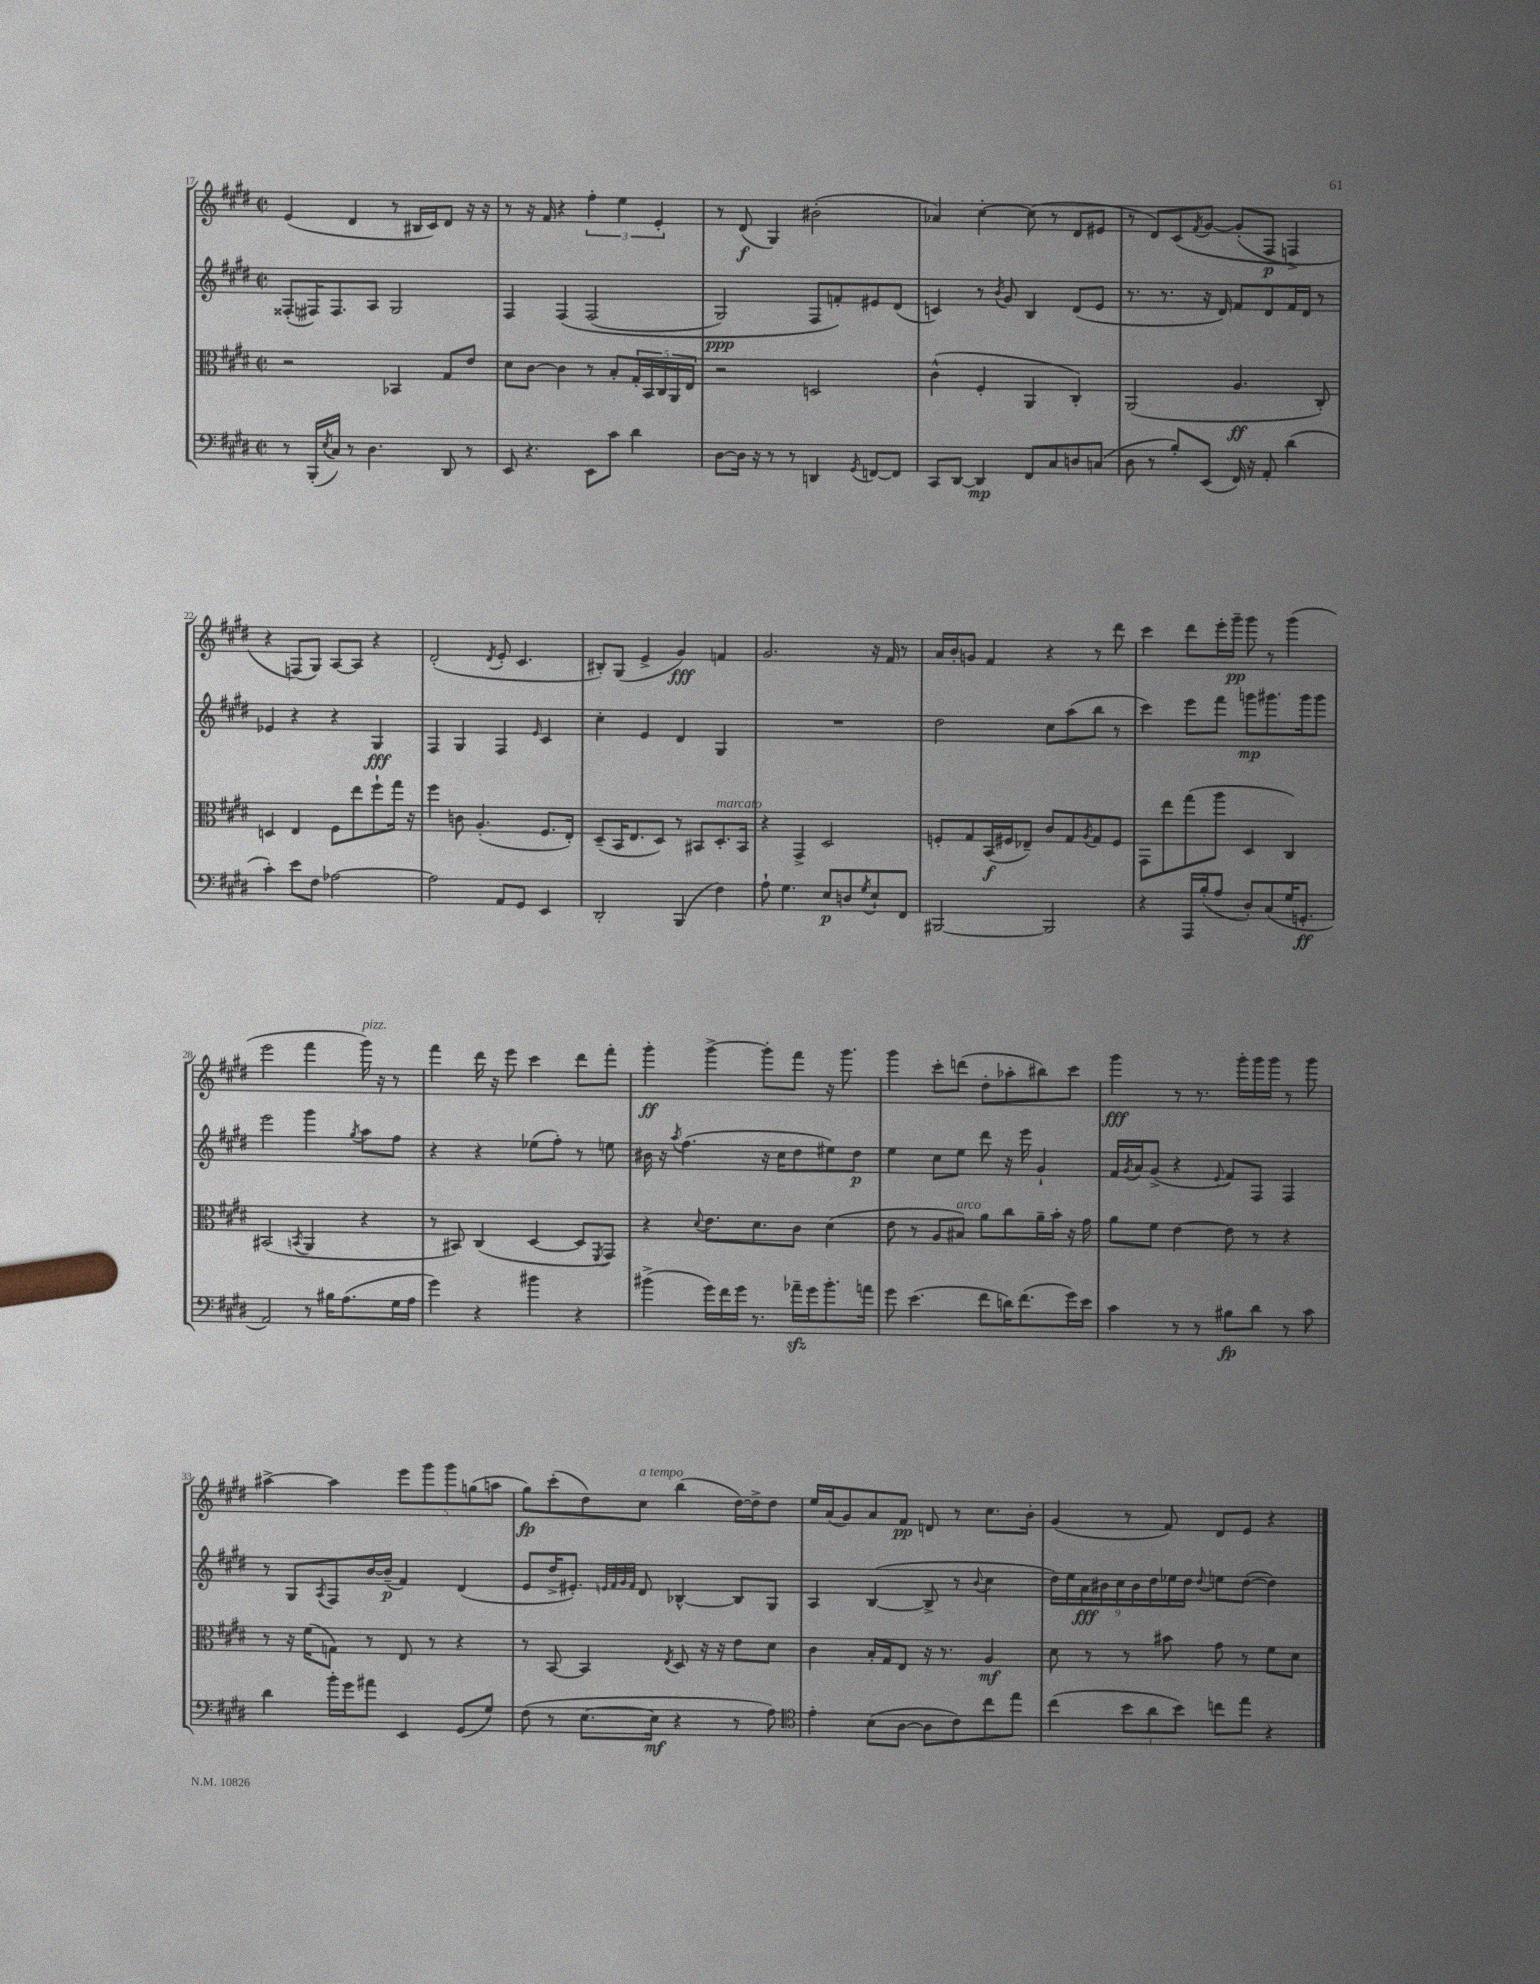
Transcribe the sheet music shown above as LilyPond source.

<<
\new StaffGroup <<
\new Staff = "s0" {
    \clef treble \key e \major \defaultTimeSignature \time 2/2
    e'4( dis'4 r8 bis16 cis'16) dis'8 r16 r16 |
    r8 r16 fis'16 r4 \tuplet 3/2 { fis''4-. e''4 e'4-. } |
    r8 dis'8\f( gis4) bis'2-.( |
    aes'4) cis''4~-. cis''8( r8 dis'8 eis'8 |
    r8 dis'8) cis'8\( \acciaccatura { fis'8 } gis'8~ gis'8-.( fis8\p f4->) |
    r4 f8(\) gis8) a8~ a8 r4 |
    dis'2-.( \acciaccatura { dis'8 } e'8-. cis'4. |
    bis8-.) gis8( e'4-> gis'4\fff) f'4 |
    gis'2. r16 fis'16 r8 |
    a'16 b'16-. g'8 fis'4 r4 r8 dis'''8 |
    cis'''4 dis'''8 e'''16-. gis'''16--\pp gis'''8 r8 gis'''4( |
    e'''2 fis'''4 gis'''16^\markup { \italic "pizz." }) r16 r8 |
    fis'''4 dis'''16 r16 e'''8 cis'''4 dis'''8 fis'''8-. |
    gis'''4-.\ff gis'''4~-> gis'''8-. fis'''8 r16 gis'''8. |
    gis'''4 cis'''8-. d'''8( dis''8-. aes''8-. bis''8) cis'''8 |
    gis'''4\fff r8 r8. gis'''16-. gis'''16 gis'''16 r8 gis'''8 |
    ais''4~-> ais''4 \tuplet 5/4 { e'''8 gis'''8 gis'''8 g''8( a''8 } |
    gis''8\fp) cis'''8-.( dis''8) cis''8^\markup { \italic "a tempo" } b''4( dis''16~) dis''16-> dis''8 |
    e''16 a'16( gis'8) a'8 fis'8\pp d'8 r8 cis''8. b'16-. |
    gis'4( r8 fis'8) dis'8 e'8 r4 \bar "|." |
}
\new Staff = "s1" {
    \clef treble \key e \major \defaultTimeSignature \time 2/2
    fisis8-.( fis16) fis8. a8 gis2 |
    fis4 fis4\( fis2( |
    gis2\ppp) fis8 f'8-.\) eis'8 dis'8( |
    c'4) r8 \acciaccatura { b'8 } gis'8 b4 dis'8( e'8 |
    r8. r8. r16 dis'16) fis'8 dis'8 fis'16 dis'16 r8 |
    ees'4 r4 r4 gis4\fff |
    fis4 gis4 fis4 \grace { e'16 } cis'4 |
    cis''4-. e'4 dis'4 gis4 |
    R1 |
    dis''2 cis''8 a''8( b''8 r8 |
    cis'''4) e'''8 fis'''8 g'''8\mp gis'''8. gis'''16 gis'''8 |
    e'''2 gis'''4 \acciaccatura { gis''8 } a''8 fis''8 |
    r4 r4 ees''8( fis''8-.) r8 e''8 |
    bis'16 r16 \acciaccatura { a''8 } fis''4.( r16 cis''16 dis''8 eis''8) dis''8\p |
    e''4 cis''8 e''8 dis'''8 r16 e'''16 gis'4-! |
    fis'16 \acciaccatura { gis'8 } a'16 gis'8->( r4 \appoggiatura { e'8 } fis'8) fis8 fis4 |
    r8 gis8 \acciaccatura { a8 } fis8 b'16~ b'16--\p( fis'4) dis'4( |
    e'8 dis''16-> eis'8.-.) \grace { e'32 fis'32 gis'32 fis'32 } dis'8 bes4~-^ bes8 gis8 |
    a4 b4~( b8-> r8 \appoggiatura { b'8 } cis''4 |
    \tuplet 9/8 { dis''16) e''16 a'16\fff bis'16 cis''16 bis'16 dis''16 ees''16 dis''16 } \appoggiatura { dis''8 } e''8 dis''8~( dis''4) \bar "|." |
}
\new Staff = "s2" {
    \clef alto \key e \major \defaultTimeSignature \time 2/2
    r2 bes,4 gis8 e'8 |
    dis'8 cis'8~ cis'4 r8 b8-. \tuplet 5/4 { gis16-. b,16 cis16 a,16 e16 } |
    r2 d2 |
    cis'4-^( fis4-. a,4 cis4-.) |
    a,2( a4.\ff cis8-.) |
    d4 e4 fis8 e''8 fis''8-! gis''16 r16 |
    fis''4 c'8 a4.-.( fis8. e16-.) |
    dis8--( b,16 e8. dis8) r8 bis,8 dis8.-.^\markup { \italic "marcato" } bis,16 |
    r4 gis,4-> dis2 |
    f8-. gis8 b,16\f( fis16 ees8--) cis'8 gis8 \acciaccatura { a8 } gis8 fis8 |
    gis,8 e''8 gis''8( a''8 dis4 cis4) |
    bis,2( \acciaccatura { b,8 } a,4 r4 |
    r8 bis,8) cis4( dis4~ dis8 \acciaccatura { fis,8 } gis,8) |
    r4 \appoggiatura { dis'8 } e'8. dis'8. cis'8 dis'4( |
    e'8 r8 a8 bis8^\markup { \italic "arco" }) a'8 cis''8 a'16-- b'16-. r16 gis'16 |
    a'8 fis'8 e'4~ e'8 r8 r4 |
    r8 r16 fis'16( g8) r8 e8 r8 r4 |
    r8 b,8~ b,4 \acciaccatura { e8 } dis8 r16 r16 e'8 dis'8 |
    cis'4 b16-. gis16 e8 r16 r8. a4\mf |
    dis'8 r8 r8 bis'8 gis'8 r8 fis'8 dis'8 \bar "|." |
}
\new Staff = "s3" {
    \clef bass \key e \major \defaultTimeSignature \time 2/2
    r8 b,,16-.( \acciaccatura { e8 } cis16) r8 dis4. dis,8 r8 |
    e,8 r4. e,8 cis'8 dis'4 |
    dis8~ dis16 r16 r8 r8 d,4 \acciaccatura { gis,8 } f,8~ f,8 |
    cis,8 dis,8~ dis,4\mp fis,8 cis8 d8 c8( |
    dis8 r8 b8-.) e,8( fis,16) r16 a,8-. dis'4( |
    cis'4-.) e'8 fis8 aes2~ |
    aes2 a,8 gis,8 e,4 |
    dis,2-. b,,4( fis4) |
    a8-! gis4. e8\p d8 \acciaccatura { gis8 } e8-! fis,8 |
    bis,,2~ bis,,2 |
    r4 a,,16 b16-.( a8 dis8-.) cis8( gis16 g,8.-.\ff |
    a,2) r8 bis16 a8.( gis16 a16 |
    gis'4) r4 bis'4 r4 |
    bis'4->( gis'16) fis'16 gis'16 r8. aes'16--\sfz gis'16 bis'8.-. a'16 |
    gis'8 e'4.( fis'8 d'16) fis'8.( gis'16) e'16 |
    cis'4 r8 r8 bis8\fp dis'8 r8 cis'8 |
    dis'4 b'16-. gis'16 ais'8 e,4 gis,8( gis8) |
    fis8( r8 e8.~ e16\mf r4 r8 a8) |
    \clef tenor e'4-. b8( a8~ a8 cis'8) cis''8 e''8 |
    cis''4( \tuplet 3/2 { b'8 a'8 b'8) } c''8 e''8 r4 \bar "|." |
}
>>
>>
\layout { \context { \Score currentBarNumber = #17 } }
